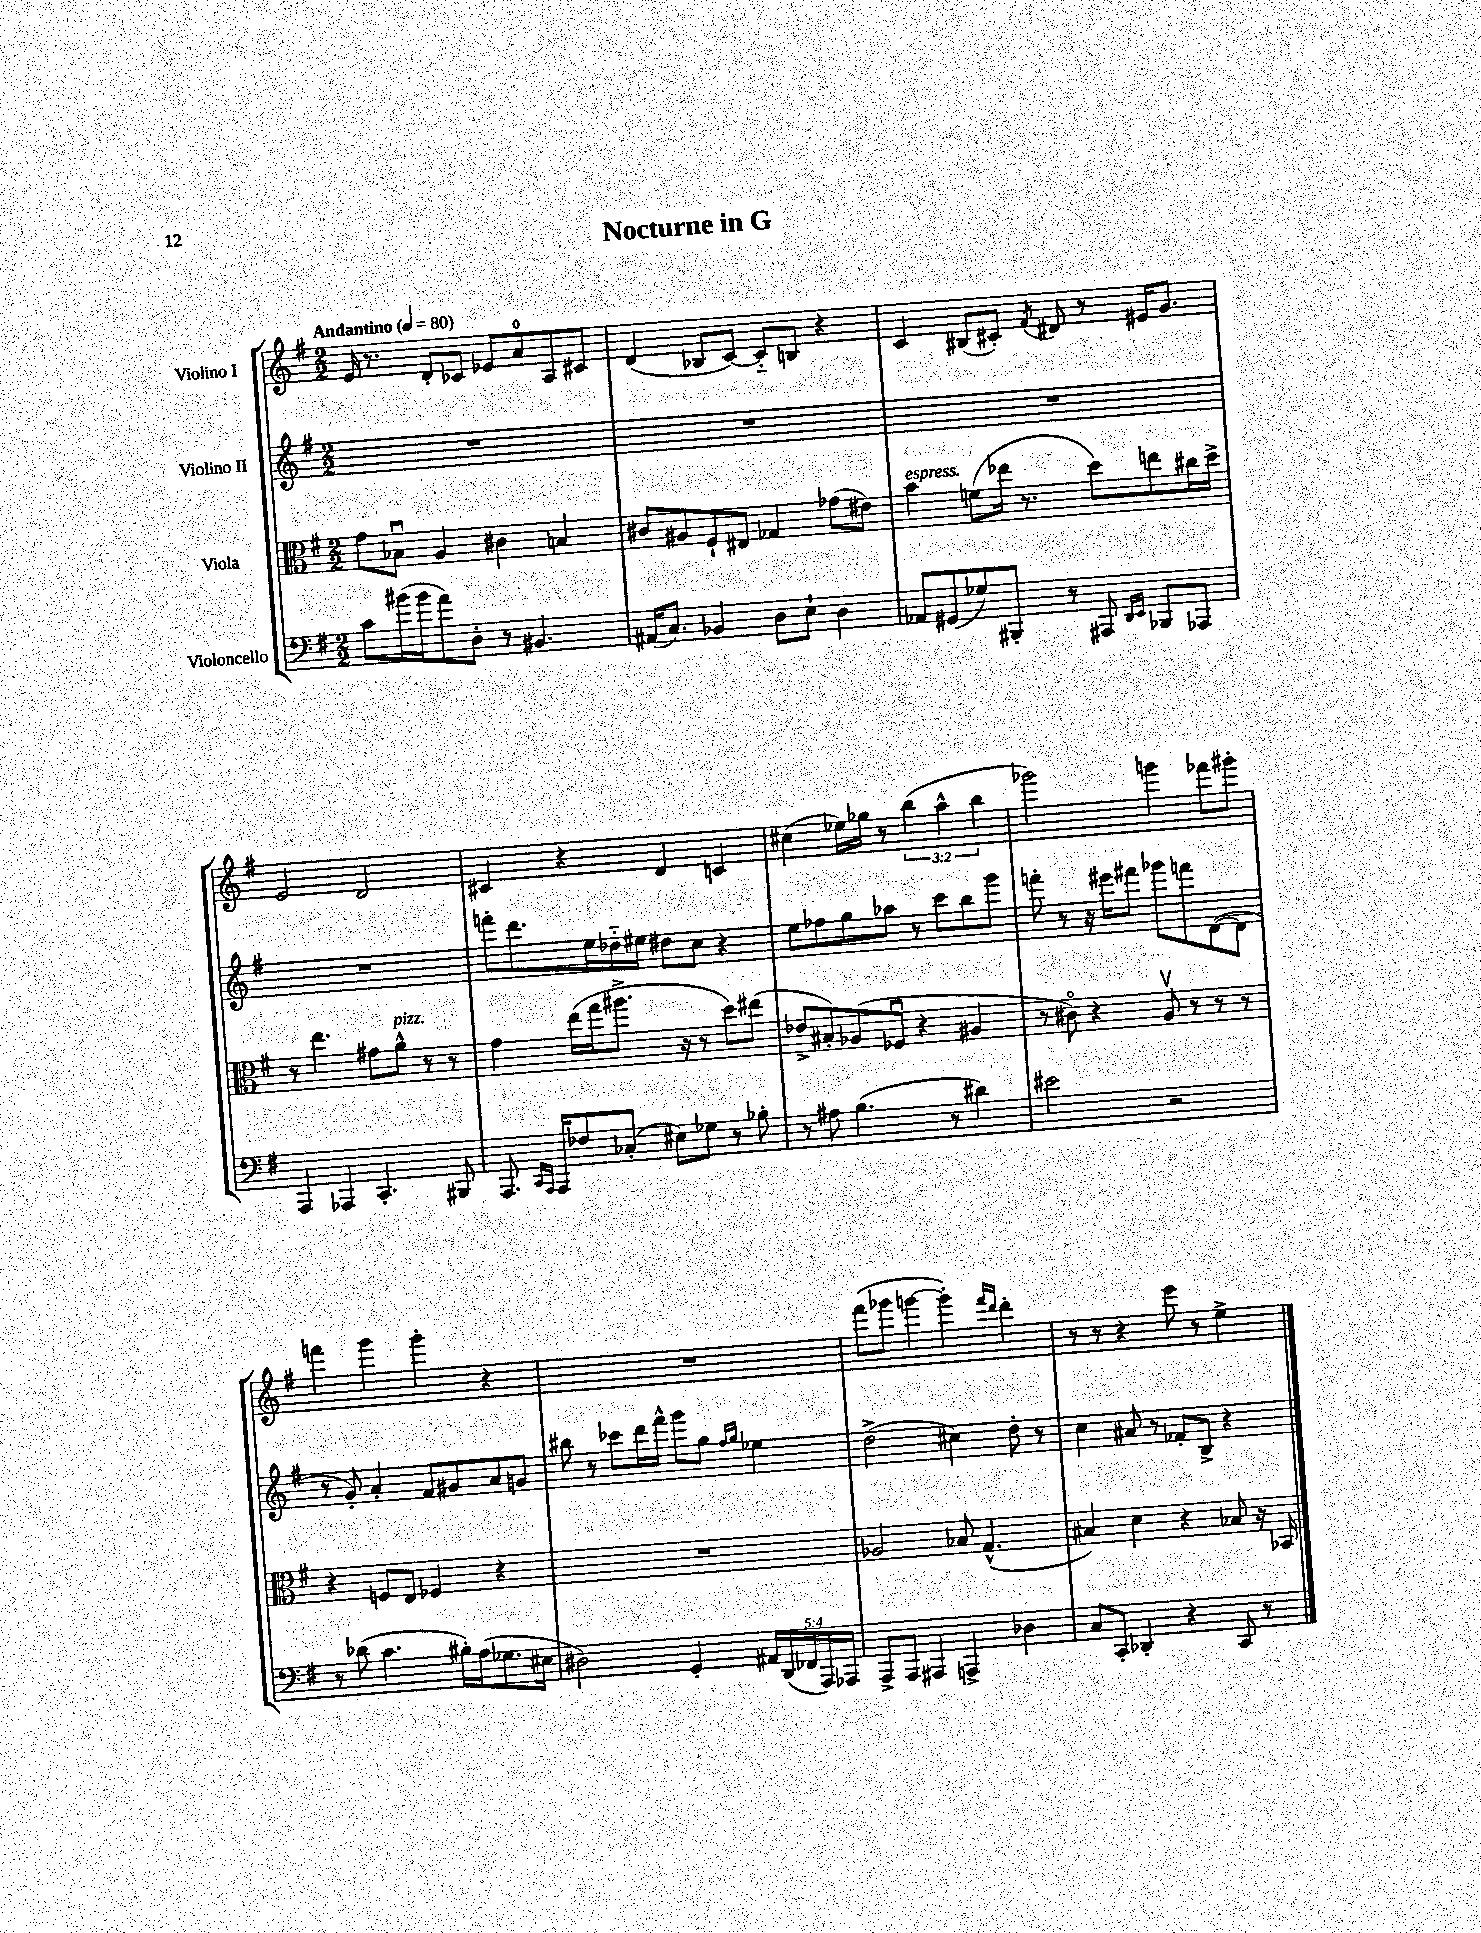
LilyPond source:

\header { title = "Nocturne in G" }
<<
\new StaffGroup <<
\new Staff = "s0" \with { instrumentName = "Violino I" } {
    \clef treble \key g \major \numericTimeSignature \time 2/2 \override Staff.TupletNumber.text = #tuplet-number::calc-fraction-text \tempo "Andantino" 4 = 80
    e'16 r8. d'8-. ces'8 ees'8 a'8-0 a8 cis'8 |
    d'4( bes8 c'8~) c'8-_ b8 r4 |
    c'4 bis8( cis'8-.) \acciaccatura { fis'8 } dis'8 r8 eis'16 g'8. |
    e'2 d'2 |
    cis'4 r4 d'4 c'4 |
    cis''4( ees''16) ges''16 r8 \tuplet 3/2 { b''4( a''4-^ b''4 } |
    ges'''2) g'''4 fes'''8 gis'''8-. |
    f'''4 g'''4 g'''4-. r4 |
    R1 |
    fis'''8( ges'''8 g'''4~ g'''4-.) \grace { fis'''16 d'''16 } d'''4-. |
    r8 r8 r4 e'''8 r8 e''4-> \bar "|." |
}
\new Staff = "s1" \with { instrumentName = "Violino II" } {
    \clef treble \key g \major \numericTimeSignature \time 2/2
    R1 |
    R1 |
    R1 |
    R1 |
    f'''8-. d'''8. e''16 des''16-_ eis''16 dis''8 c''8 r4 |
    e''8 fes''8 g''8 aes''8 r8 c'''8 b''8 g'''8 |
    f'''8-. r8 r16 eis'''16 fis'''8 ges'''8 f'''8 d'8~( d'8 |
    r8 g'8-.) a'4-. fis'8 gis'8 a'8 g'8 |
    bis''8 r8 ces'''8 d'''16 fis'''16-^ g'''8 g''8 \grace { fis''16 g''16 } ees''4 |
    d''2->( cis''4) d''8-. r8 |
    c''4 ais'8 r8 fes'8-. b8-> r4 \bar "|." |
}
\new Staff = "s2" \with { instrumentName = "Viola" } {
    \clef alto \key g \major \numericTimeSignature \time 2/2
    g'8 bes8\downbow a4 cis'4 b4 |
    cis'8 ais8 fis8-! eis8 ges4 ges'8( eis'8) |
    b'4^\markup { \italic "espress." } f'8( ees''16 r8. d''8) e''8 cis''16 d''16-> |
    r8 e''4. gis'8 a'8-^^\markup { \italic "pizz." } r8 r8 |
    g'4 e''16( g''16 ais''8.-> r16 r8 d''8) eis''8( |
    ees'8-> bis8-.) aes8( fes8\downbow r4 ais4 |
    r8 cis'8\flageolet) r4 a8\upbow r8 r8 r8 |
    r4 f8 e8 fes4 r4 |
    R1 |
    aes2 bes8 g4.-^( |
    bis4) d'4 r4 bes8 r16 bes,16 \bar "|." |
}
\new Staff = "s3" \with { instrumentName = "Violoncello" } {
    \clef bass \key g \major \numericTimeSignature \time 2/2 \override Staff.TupletNumber.text = #tuplet-number::calc-fraction-text
    c'8 bis'16( bis'16 a'8) d8-. r8 bis,4. |
    ais,16( c8.) bes,4 d8 e8-! d4 |
    aes,8 gis,8( ges8) bis,,8-. r8 ais,,8 \grace { d,16 e,16 } bes,,8 aes,,8 |
    a,,4 aes,,4 c,4.-. bis,,8 |
    a,,8. \grace { c,16 a,,16 } a,,16 fes8 ces8-.( eis8) ges8 r8 bes8-. |
    r8 ais8 b4.( r8 dis'4) |
    eis'2 r2 |
    r8 des'8( c'4. bis16-.) a16( ges8. eis16 |
    dis2) g,4-. \tuplet 5/4 { ais,16 d,16( fes,16 a,,16) aes,,16 } |
    a,,8-> a,,8 ais,,4 a,,4-> des4 |
    c8 c,8-. des,4-. r4 c,8 r8 \bar "|." |
}
>>
>>
\layout { \context { \Score \remove "Bar_number_engraver" } }
